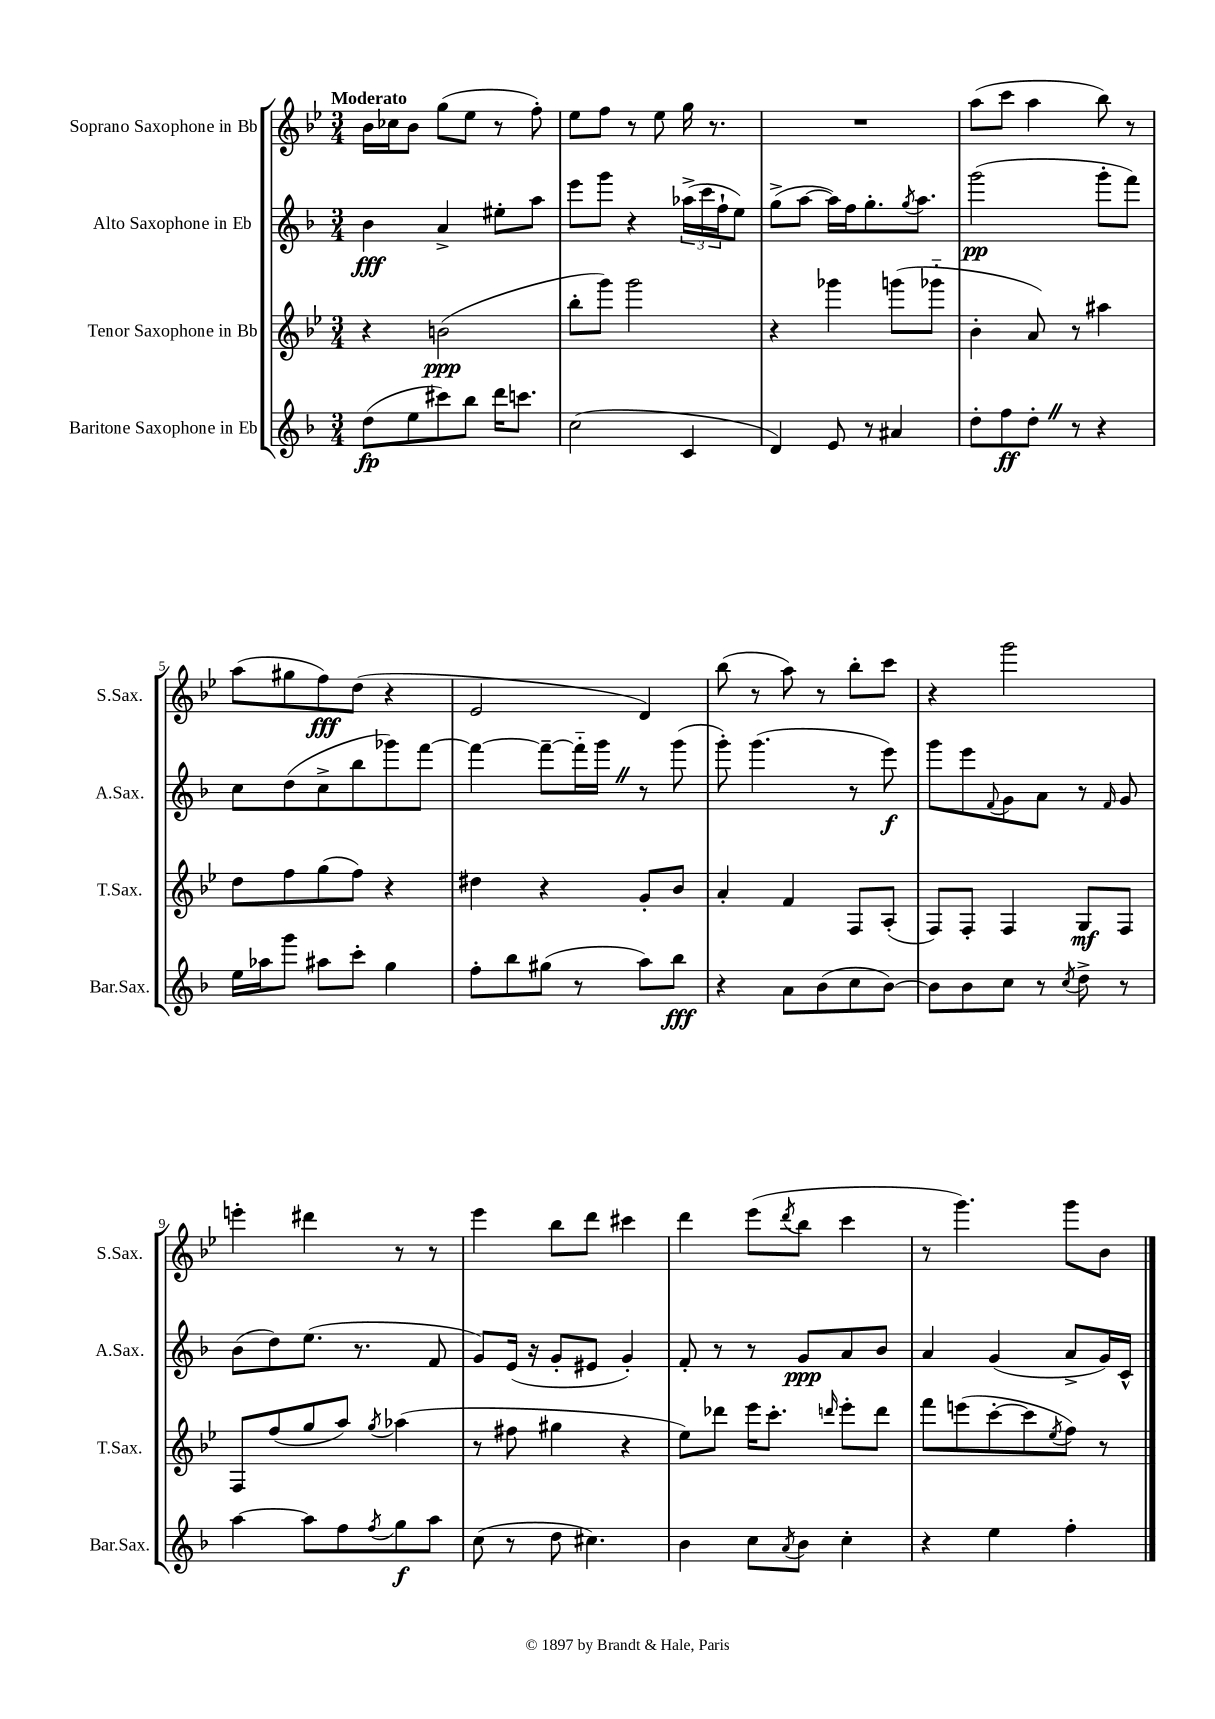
<<
\new StaffGroup <<
\new Staff = "s0" \with { instrumentName = "Soprano Saxophone in Bb" shortInstrumentName = "S.Sax." } {
    \clef treble \key bes \major \numericTimeSignature \time 3/4 \tempo "Moderato"
    bes'16 ces''16 bes'8 g''8( ees''8 r8 f''8-.) |
    ees''8 f''8 r8 ees''8 g''16 r8. |
    R2. |
    a''8( c'''8 a''4 bes''8) r8 |
    a''8( gis''8 f''8\fff) d''8( r4 |
    ees'2 d'4) |
    bes''8( r8 a''8) r8 bes''8-. c'''8 |
    r4 g'''2 |
    e'''4-. dis'''4 r8 r8 |
    ees'''4 bes''8 d'''8 cis'''4 |
    d'''4 ees'''8( \acciaccatura { d'''8 } bes''8 c'''4 |
    r8 g'''4.) g'''8 bes'8 \bar "|." |
}
\new Staff = "s1" \with { instrumentName = "Alto Saxophone in Eb" shortInstrumentName = "A.Sax." } {
    \clef treble \key f \major \numericTimeSignature \time 3/4
    bes'4\fff a'4-> eis''8-. a''8 |
    e'''8 g'''8 r4 \tuplet 3/2 { aes''16->( c'''16 f''16-! } e''8) |
    g''8->( a''8~ a''16) f''16 g''8.-. \acciaccatura { g''8 } a''8. |
    g'''2\pp( g'''8-. f'''8) |
    c''8 d''8( c''8-> bes''8 ges'''8) f'''8~ |
    f'''4~ f'''8~-- f'''16-_ g'''16 \once \override BreathingSign.text = \markup { \musicglyph "scripts.caesura.straight" } \breathe r8 g'''8( |
    g'''8-.) g'''4.( r8 e'''8\f) |
    g'''8 e'''8 \appoggiatura { f'8 } g'8 a'8 r8 \grace { f'16 } g'8 |
    bes'8( d''8) e''8.( r8. f'8 |
    g'8) e'16( r16 g'8-. eis'8 g'4-.) |
    f'8-. r8 r8 g'8\ppp a'8 bes'8 |
    a'4 g'4( a'8-> g'16) c'16-^ \bar "|." |
}
\new Staff = "s2" \with { instrumentName = "Tenor Saxophone in Bb" shortInstrumentName = "T.Sax." } {
    \clef treble \key bes \major \numericTimeSignature \time 3/4
    r4 b'2\ppp( |
    bes''8-. g'''8) g'''2 |
    r4 ges'''4 g'''8( ges'''8-_ |
    bes'4-. a'8) r8 ais''4 |
    d''8 f''8 g''8( f''8) r4 |
    dis''4 r4 g'8-. bes'8 |
    a'4-. f'4 f8 a8-.( |
    f8) f8-. f4 g8\mf f8 |
    f8 f''8( g''8 a''8) \acciaccatura { g''8 } aes''4( |
    r8 fis''8 gis''4 r4 |
    ees''8) des'''8 ees'''16 c'''8.-. \grace { d'''16 } ees'''8-. d'''8 |
    f'''8 e'''8( c'''8~-. c'''8 \acciaccatura { ees''8 } f''8) r8 \bar "|." |
}
\new Staff = "s3" \with { instrumentName = "Baritone Saxophone in Eb" shortInstrumentName = "Bar.Sax." } {
    \clef treble \key f \major \numericTimeSignature \time 3/4
    d''8\fp( e''8 cis'''8) bes''8 d'''16 c'''8. |
    c''2( c'4 |
    d'4) e'8 r8 ais'4 |
    d''8-. f''8\ff d''8-. \once \override BreathingSign.text = \markup { \musicglyph "scripts.caesura.straight" } \breathe r8 r4 |
    e''16 aes''16 g'''8 ais''8 c'''8-. g''4 |
    f''8-. bes''8 gis''8( r8 a''8) bes''8\fff |
    r4 a'8 bes'8( c''8 bes'8~) |
    bes'8 bes'8 c''8 r8 \acciaccatura { c''8 } d''8-> r8 |
    a''4~ a''8 f''8 \acciaccatura { f''8 } g''8\f a''8 |
    c''8( r8 d''8 cis''4.) |
    bes'4 c''8 \acciaccatura { a'8 } bes'8 c''4-. |
    r4 e''4 f''4-. \bar "|." |
}
>>
>>
